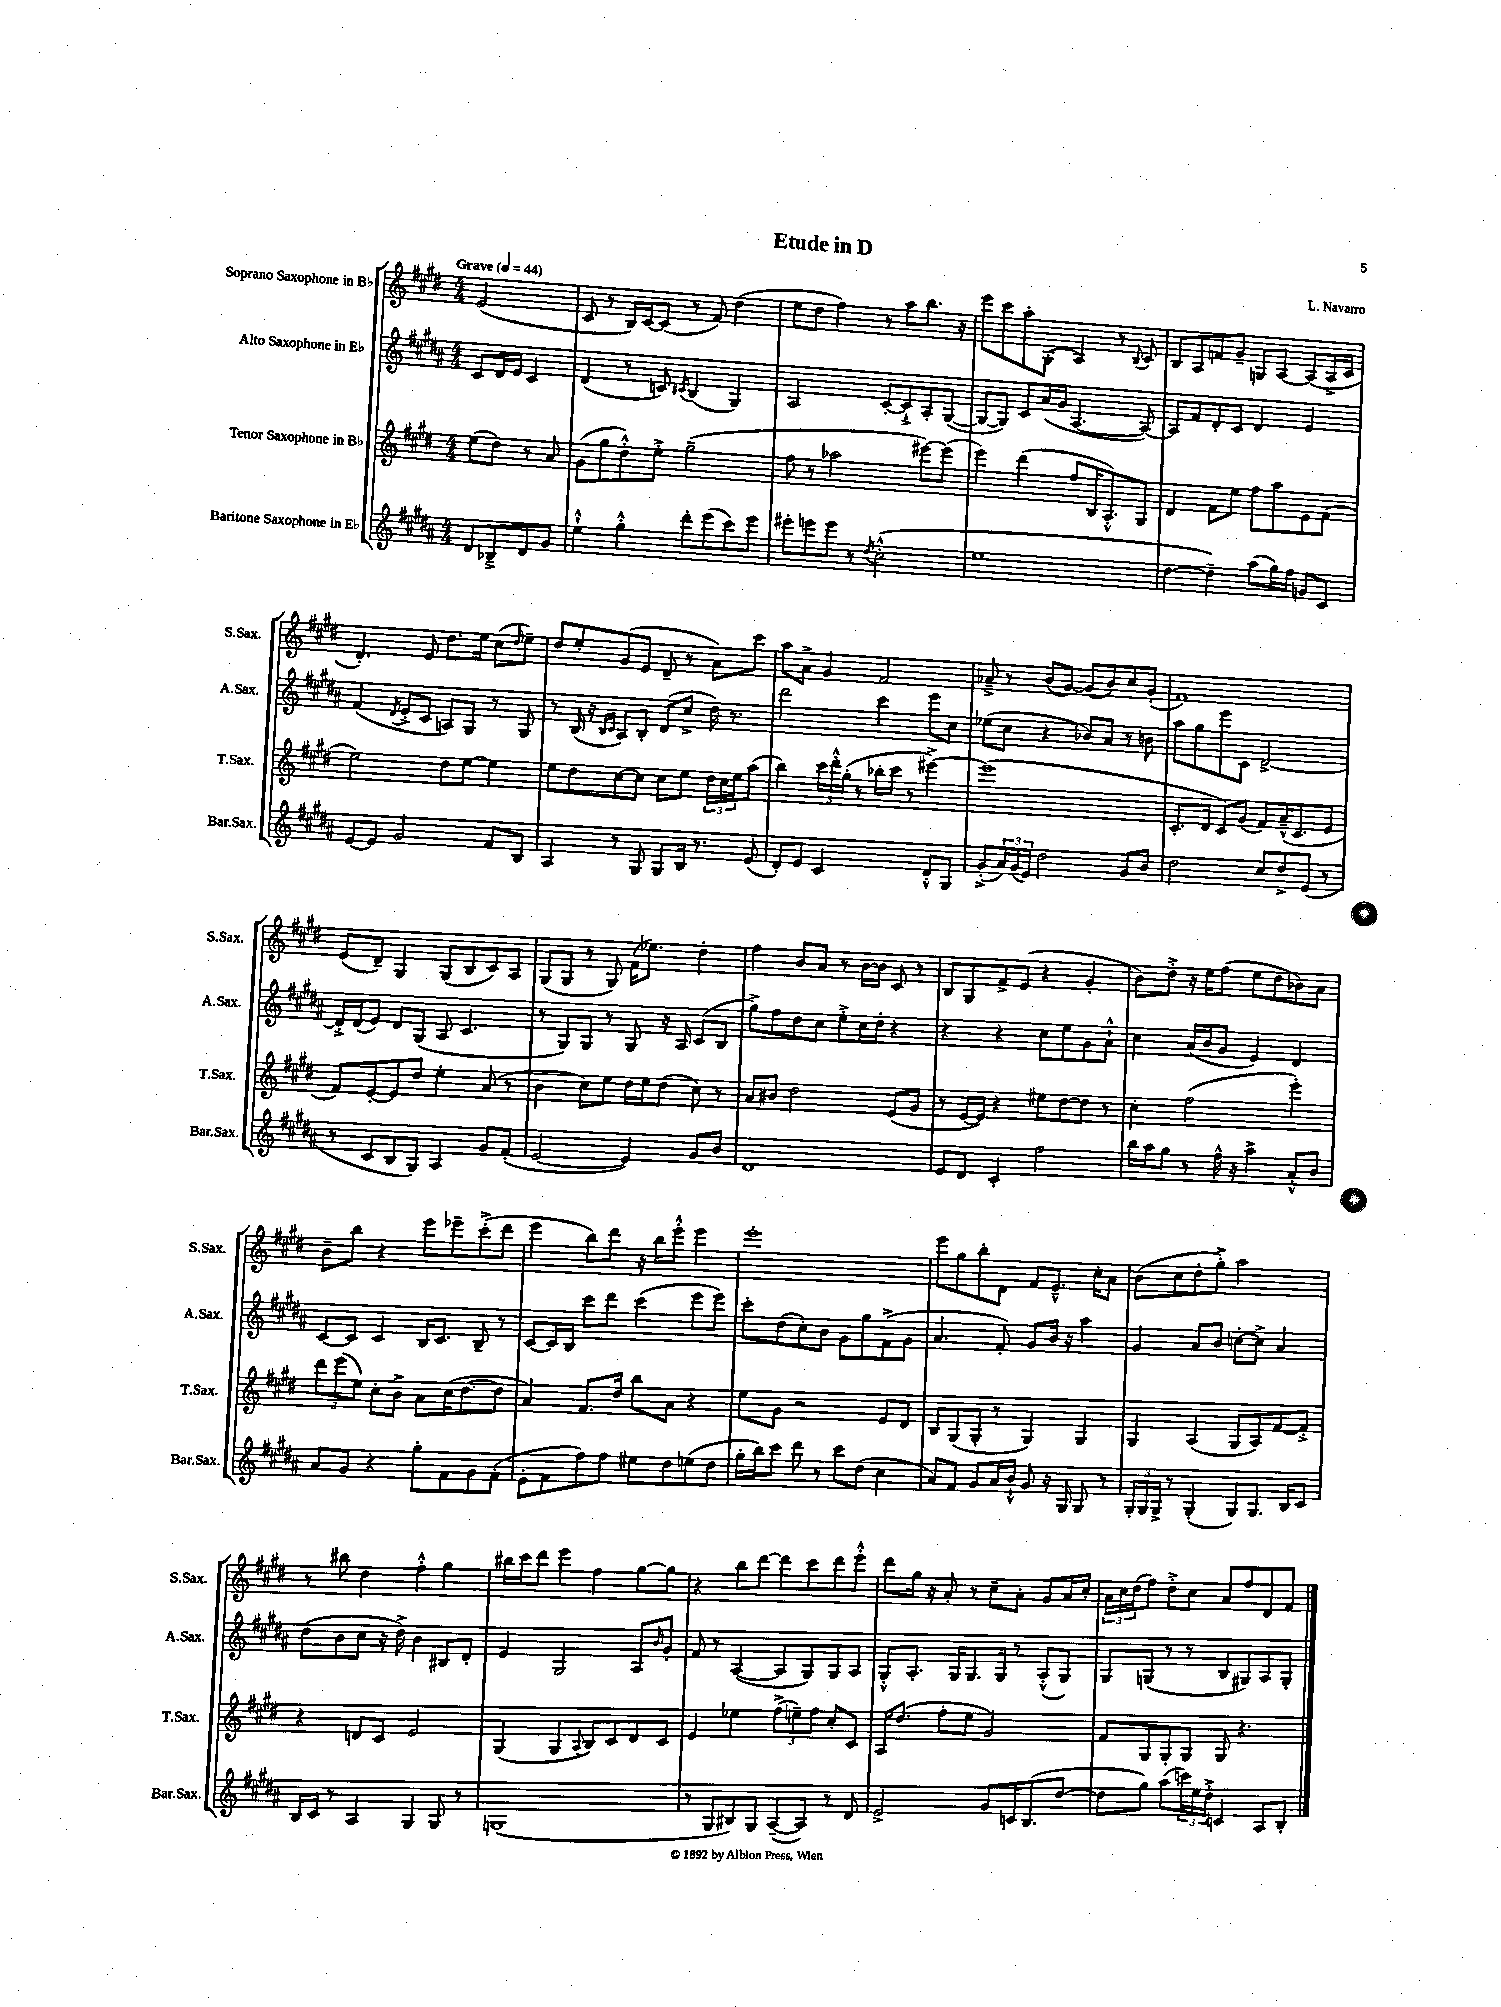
\header { title = "Etude in D" composer = "L. Navarro" }
<<
\new StaffGroup <<
\new Staff = "s0" \with { instrumentName = "Soprano Saxophone in Bb" shortInstrumentName = "S.Sax." } {
    \clef treble \key e \major \numericTimeSignature \time 4/4 \partial 2 \tempo "Grave" 4 = 44
    e'2( |
    cis'8 r8 b16) cis'16~ cis'8( r8 fis'8) dis''4( |
    e''8 dis''8 fis''4) r8 a''8 b''8. r16 |
    e'''8 cis'''8 a''8-. gis8-.( a4) r8 \appoggiatura { b8 } cis'8 |
    b8 a8 f'8 gis'8-- g8 a8~ a8( a16-> cis'16 |
    dis'4.-.) e'8 dis''8. e''16 cis''8( \grace { dis''16 } e''8--) |
    dis''8 e''8-. gis'8( e'8 dis'8-- r8 a'8) cis'''8 |
    a''8 a'8-> gis'4 fis'2 |
    aes'8---> r8 b'8( gis'8~) gis'8( b'8) cis''8 gis'8-.( |
    fis'1) |
    e'8( dis'8--) gis4 gis8( b8 cis'8) a8 |
    gis8( gis8 r8 gis8) fis'16( ees''8.) dis''4-. |
    fis''4 b'8 a'8 r8 b'16~ b'16 cis'8 r8 |
    b8 gis8 fis'8-> e'8( r4 gis'4-. |
    b'8) dis''8-.-> r16 e''16 fis''8( e''8 dis''8 bes'8) a'8 |
    b'8-- b''8 r4 e'''8 ees'''8-- cis'''8-.->( dis'''8 |
    e'''4 b''8) dis'''8 r16 b''16 e'''8-.-^ e'''4 |
    e'''1-. |
    e'''8 gis''8 b''8-. dis'8 fis'8 e'8.---^ cis''16-. a'8 |
    b'8( cis''8 dis''8-. gis''8-.->) a''2 |
    r8 bis''8 dis''4 fis''4-.-^ gis''4 |
    bis''16 cis'''16 dis'''8 e'''4 fis''4 gis''8~ gis''8 |
    r4 b''8 dis'''8~ dis'''8 cis'''8 dis'''8 e'''8-.-^ |
    dis'''8 gis''16 r16 a'8-. r8 cis''8-- a'8-. gis'8 a'16 cis''16-. |
    \tuplet 3/2 { a'16 cis''16 dis''16( } fis''8) dis''8-.-> cis''8 a'8 fis''8 dis'8 fis'8 \bar "|." |
}
\new Staff = "s1" \with { instrumentName = "Alto Saxophone in Eb" shortInstrumentName = "A.Sax." } {
    \clef treble \key b \major \numericTimeSignature \time 4/4 \partial 2
    cis'8 dis'16 e'16 cis'4 |
    dis'4( r8 c'8) \acciaccatura { cis'8 } b4( gis4) |
    ais2 cis'8~-. cis'8-!-> ais8-. gis8~( |
    gis8~ gis8) cis'8 ais'16( gis'16 ais4.~ ais8~) |
    ais8 fis'8 dis'8-. cis'8 dis'4 e'4 |
    fis'4( \acciaccatura { dis'8 } e'8-.-> cis'8 a8) gis8 r8 gis8 |
    r8 b16( r16 \grace { b16 cis'16 } ais8) b8-. dis'8( cis''8-> dis''16) r8. |
    dis'''2 cis'''4 e'''8 cis''8 |
    ees''8( cis''8 r4 bes'8) ais'8 r8 b'8 |
    ais''8 gis''8 e'''8 cis'8 dis'2~-> |
    dis'16-.-> dis'16( e'8) dis'8 gis8( ais8 cis'4. |
    r8 gis8) gis8 r8 gis8 r16 ais16 cis'8( b8 |
    gis''8->) fis''8 dis''8 cis''8 e''8-.-> cis''16 dis''16-. r4 |
    r4 r4 cis''8 e''8 gis'8 ais'8-!-^ |
    cis''4 ais'16( b'16 gis'8 e'4) dis'4 |
    cis'8~ cis'8 cis'4 b16 cis'8. b8-- r8 |
    cis'8~ cis'16 b16 cis'''8 dis'''8 cis'''4( e'''8 e'''8) |
    cis'''8-. dis''8( cis''8-.) b'8 gis'8 gis''8 fis'8->( gis'8 |
    ais'4. fis'8-.) gis'8 b'16 r16 ais''4 |
    gis'4 ais'8 b'8 c''8~-. c''8-> ais'4 |
    dis''8( b'8 cis''8 r16 dis''16->) b'4 bis8 dis'8-. |
    e'4 gis2 ais8 \grace { b'16 } gis'8-. |
    fis'8 r8 ais4~( ais8 gis8) gis8 ais8 |
    gis8-.-^ ais8.-. gis16 gis8. gis16 r8 ais8-.-^( gis8) |
    gis8 g8( r8 r8 b8 gis8) ais8 gis8-. \bar "|." |
}
\new Staff = "s2" \with { instrumentName = "Tenor Saxophone in Bb" shortInstrumentName = "T.Sax." } {
    \clef treble \key e \major \numericTimeSignature \time 4/4 \partial 2
    e''8( dis''8) r8 a'8 |
    gis'8( gis''8 dis''8-.-^) e''8-.-> gis''2--( |
    fis''8 r8 aes''2 eis'''8~) eis'''8( |
    e'''4) dis'''4( fis''8 b16 a8.-.-^) gis8 |
    dis'4 fis'8 e''8 fis''8 a''8 e'8 fis'8( |
    e''2) dis''8 e''8~ e''4 |
    e''8 dis''8 cis''8~ cis''8 cis''8 e''8 \tuplet 3/2 { dis''16 cis''16 e''16 } a''8( |
    b''4) \tuplet 3/2 { cis'''16 dis'''16-.-^ gis''16-.( } r8 bes''16-. cis'''16 r8 eis'''4~->) |
    eis'''1( |
    cis'8.-. dis'16 cis'8) gis'8( fis'8) a'16---^( cis'8. e'8 |
    fis'8) e'8~-. e'8 dis''8 e''4-. a'8( r8 |
    b'4 cis''8) e''8 dis''16 e''16 dis''8( cis''8) r8 |
    a'8 bis'8 dis''2 e'8( gis'8 |
    r8 e'16~ e'16) r4 eis''8 dis''8~ dis''8 r8 |
    cis''4-. fis''2( e'''4-.) |
    \tuplet 3/2 { dis'''8 e'''8( e''8) } cis''8-. b'8-> a'8 cis''16( dis''8.~ dis''8 |
    a'4) fis'8. dis''16 b''8 a'8 r4 |
    e''8 gis'8 r2 e'8 dis'8 |
    b8 gis8( gis8-. r8 gis4) gis4 |
    gis4 a4( gis8 a8) fis'8~ fis'8-.-> |
    r4 d'8 cis'8 e'2 |
    gis4( gis4 \appoggiatura { a8 } b8) cis'8 dis'8 cis'8 |
    e'4 ees''4 \tuplet 3/2 { fis''8->( e''8--) fis''8 } cis''8-. cis'8 |
    a16 dis''8.( fis''8-. e''8 gis'2) |
    fis'8 gis8 gis8-. gis8 gis8 r4. \bar "|." |
}
\new Staff = "s3" \with { instrumentName = "Baritone Saxophone in Eb" shortInstrumentName = "Bar.Sax." } {
    \clef treble \key b \major \numericTimeSignature \time 4/4 \partial 2
    dis'8 bes8---> dis'8 gis'8 |
    e''4-!-^ gis''4-.-^ dis'''8-. e'''8( cis'''8) e'''8 |
    eis'''8-. e'''8 e'''8 r8 \acciaccatura { dis''8 } cis''2-.-^( |
    e''1 |
    dis''4~ dis''4--) ais''8( gis''16) fis''16 g'8 cis'8 |
    e'8~ e'8 gis'2 fis'8 b8 |
    ais4 r8 gis8 gis8 b16 r8. e'8( |
    dis'8-.) e'8 cis'2 dis'8-.-^ gis8 |
    gis'8-.->( \tuplet 3/2 { ais'16) gis'16( e'16) } dis''2 gis'8 b'8 |
    dis''2 cis''8 dis''8-> e'8( r8 |
    r8 cis'8 b8 gis8) ais4 gis'8 fis'8-.( |
    e'2~ e'4) gis'8 b'8 |
    dis'1 |
    e'8 dis'8 cis'4-. fis''2 |
    b''16 ais''16 gis''8 r8 fis''16-^ r16 ais''4-> ais'8-.-^ b'8 |
    ais'8 gis'8 r4 gis''8-. fis'8 gis'8 fis'8-.( |
    e'8-. fis'8 fis''8) fis''8 eis''8 dis''8 e''8( dis''8 |
    gis''16-. b''16) cis'''8 dis'''8 r8 cis'''8 dis''8( cis''4 |
    ais'8) fis'8 gis'8 ais'16 b'16-!-^ gis'8 r16 gis16 gis8 r8 |
    \tuplet 3/2 { gis16-. gis16 gis16-> } r8 gis4-.( gis8) gis8. b16 cis'8 |
    b16 cis'16 r8 ais4 gis4 gis8 r8 |
    g1( |
    r8 gis8 bis8) gis8 ais8~--( ais8) r8 dis'8 |
    e'2-> gis'8 c'16 b8.( dis''8~ |
    dis''8 gis''8) ais''8( \tuplet 3/2 { c'''16) e''16 dis''16-.-> } c'4 ais8 b8-. \bar "|." |
}
>>
>>
\layout { \context { \Score \remove "Bar_number_engraver" } }
